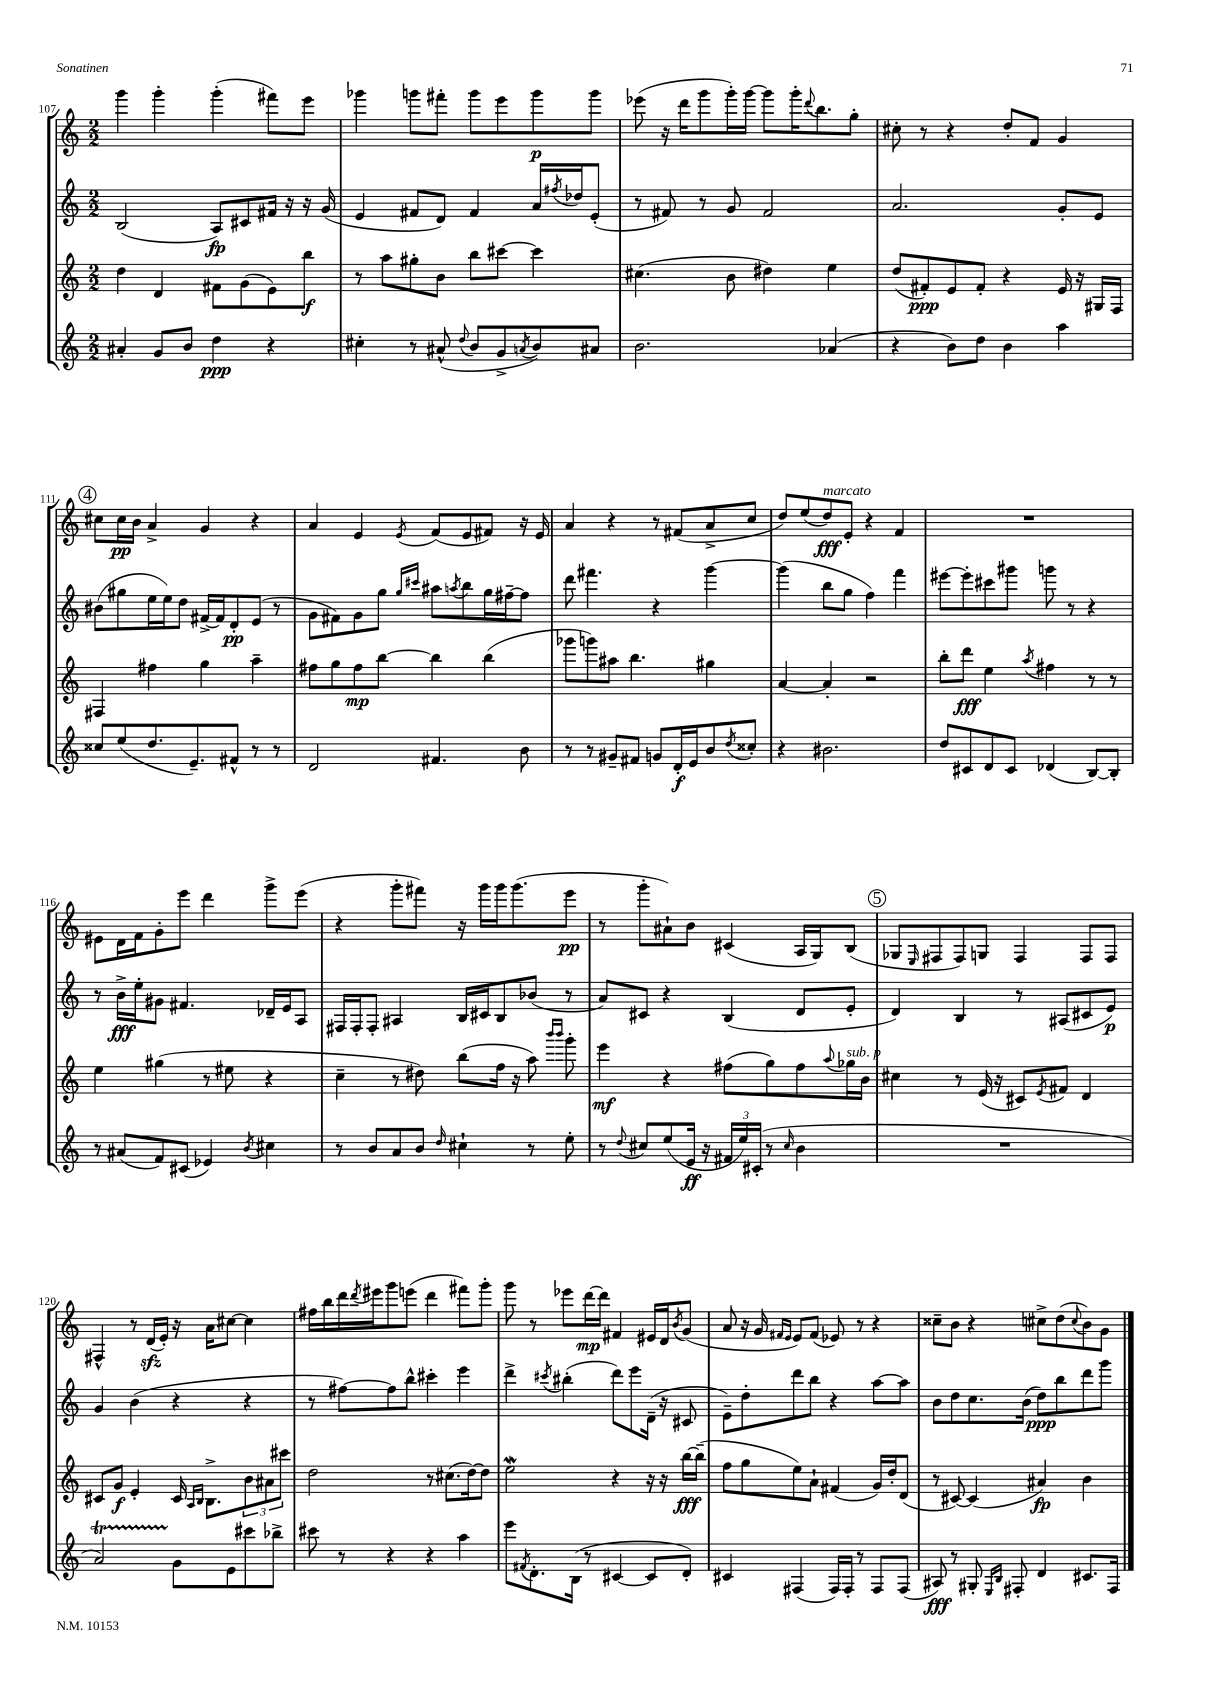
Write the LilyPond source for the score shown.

<<
\new StaffGroup <<
\new Staff = "s0" {
    \clef treble \key c \major \numericTimeSignature \time 2/2
    g'''4 g'''4-. g'''4-.( fis'''8) e'''8 |
    ges'''4 g'''8 fis'''8-. g'''8 e'''8 g'''8\p g'''8 |
    ees'''8( r16 d'''16 g'''8 g'''16-.) g'''16~ g'''8 g'''16-. \appoggiatura { d'''8 } b''8. g''8-. |
    cis''8-. r8 r4 d''8-. f'8 g'4 |
    \mark \markup { \circle "4" } cis''8 cis''16\pp b'16 a'4-> g'4 r4 |
    a'4 e'4 \acciaccatura { e'8 } f'8( e'8 fis'8) r16 e'16 |
    a'4 r4 r8 fis'8( a'8-> c''8 |
    d''8) e''8( d''8\fff^\markup { \italic "marcato" }) e'8-. r4 f'4 |
    R1 |
    eis'8 d'16 f'16 g'8-. e'''8 d'''4 g'''8-> e'''8( |
    r4 g'''8-. fis'''8) r16 g'''16 g'''16 g'''8.( e'''8\pp |
    r8 g'''8-. ais'8-!) b'8 cis'4( a16 g16) b8( |
    \mark \markup { \circle "5" } ges8 \grace { e16 } fis8 fis8) g8 fis4 fis8 fis8 |
    fis4-^ r8 d'16\sfz( e'16-.) r16 a'16 cis''8~ cis''4 |
    fis''16 b''16 d'''16 \acciaccatura { d'''8 } eis'''16 g'''8 e'''8( d'''4 fis'''8) g'''8-. |
    g'''8 r8 ees'''8 d'''16~\mp d'''16 fis'4 eis'16 d'16 \acciaccatura { b'8 } g'8( |
    a'8 r16 g'16 \grace { fis'16 e'16 } e'8) fis'8( ees'8) r8 r4 |
    cisis''8-- b'8 r4 cis''8-> d''8( \appoggiatura { cis''8 } b'8) g'8 \bar "|." |
}
\new Staff = "s1" {
    \clef treble \key c \major \numericTimeSignature \time 2/2
    b2( a8\fp) cis'8 fis'16 r16 r16 g'16( |
    e'4 fis'8 d'8) fis'4 a'16 \acciaccatura { fis''8 } des''16 e'8-.( |
    r8 fis'8) r8 g'8 fis'2 |
    a'2. g'8-. e'8 |
    \mark \markup { \circle "4" } bis'8( gis''8 e''16 e''16) d''8 fis'16~-> fis'16 d'8-.\pp e'8( r8 |
    g'8 fis'8) g'8 g''8 \grace { g''16 cis'''16 } ais''8 \acciaccatura { a''8 } b''8 g''16 fis''16~-- fis''8 |
    d'''8 fis'''4. r4 g'''4~ |
    g'''4( b''8 g''8 f''4) f'''4 |
    eis'''8~ eis'''8-. cis'''8 gis'''8 g'''8 r8 r4 |
    r8 b'16->\fff e''16-. gis'8 fis'4. des'16-- e'16 a8 |
    fis16 fis16-. fis8-. ais4 b16 cis'16 b8 bes'8( r8 |
    a'8) cis'8 r4 b4( d'8 e'8-. |
    \mark \markup { \circle "5" } d'4) b4 r8 ais8( cis'8 e'8\p) |
    g'4 b'4( r4 r4 |
    r8 fis''8~) fis''8 b''8-^ cis'''4-. e'''4 |
    d'''4-> \acciaccatura { cis'''8 } bis''4-.( d'''8) e'''8 d'16--( r16 cis'8 |
    e'8--) d''8-. d'''8 b''8 r4 a''8~ a''8 |
    b'8 d''8 c''8. b'16( d''8\ppp) b''8 d'''8 g'''8 \bar "|." |
}
\new Staff = "s2" {
    \clef treble \key c \major \numericTimeSignature \time 2/2
    d''4 d'4 fis'8 g'8( e'8) b''8\f |
    r8 a''8 gis''8-. b'8 b''8 cis'''8~ cis'''4 |
    cis''4.( b'8 dis''4) e''4 |
    d''8( fis'8-.\ppp) e'8 fis'8-. r4 e'16 r16 gis16 f16 |
    \mark \markup { \circle "4" } fis4 fis''4 g''4 a''4-- |
    fis''8 g''8 fis''8\mp b''8~ b''4 b''4( |
    ges'''8 g'''8) ais''8 b''4. gis''4 |
    a'4~ a'4-. r2 |
    b''8-. d'''8\fff e''4 \acciaccatura { a''8 } fis''4 r8 r8 |
    e''4 gis''4( r8 eis''8 r4 |
    c''4-- r8 dis''8) b''8( f''16 r16 a''8) \grace { b'''16 b'''16 } g'''8-. |
    e'''4\mf r4 fis''8( g''8) fis''8 \appoggiatura { a''8 } ges''16^\markup { \italic "sub. p" } b'16 |
    \mark \markup { \circle "5" } cis''4 r8 e'16( r16 cis'8) \acciaccatura { e'8 } fis'8 d'4 |
    cis'8 g'8\f e'4-. cis'16 \grace { a16 b16 } b8.-> \tuplet 3/2 { b'8 ais'8 cis'''8 } |
    d''2 r8 cis''8.( d''16~) d''8 |
    e''2\mordent r4 r16 r16 b''16~\fff b''16--( |
    f''8 g''8 e''8) a'8-! fis'4( g'16) d''16-. d'8( |
    r8 cis'8~) cis'4( ais'4\fp) b'4 \bar "|." |
}
\new Staff = "s3" {
    \clef treble \key c \major \numericTimeSignature \time 2/2
    ais'4-. g'8 b'8 d''4\ppp r4 |
    cis''4-. r8 ais'8-^( \appoggiatura { d''8 } b'8 g'8-> \acciaccatura { a'8 } b'8) ais'8 |
    b'2. aes'4( |
    r4 b'8) d''8 b'4 a''4 |
    \mark \markup { \circle "4" } cisis''8 e''8( d''8. e'8.--) fis'8-^ r8 r8 |
    d'2 fis'4. b'8 |
    r8 r8 gis'8-- fis'8 g'8 d'16-.\f e'16 b'8 \acciaccatura { d''8 } cisis''8-. |
    r4 bis'2. |
    d''8 cis'8 d'8 cis'8 des'4( b8~) b8-. |
    r8 ais'8( f'8) cis'8( ees'4) \acciaccatura { b'8 } cis''4 |
    r8 b'8 a'8 b'8 \grace { d''16 } cis''4-! r8 e''8-. |
    r8 \appoggiatura { d''8 } cis''8 e''8( e'16\ff r16 \tuplet 3/2 { fis'16 e''16) cis'16-.( } r8 \grace { cis''16 } b'4 |
    \mark \markup { \circle "5" } R1 |
    a'2\startTrillSpan) g'8\stopTrillSpan e'8 cis'''8 bes''8-> |
    cis'''8 r8 r4 r4 a''4 |
    e'''8 \acciaccatura { fis'8 } d'8.-. b16( r8 cis'4~ cis'8 d'8-.) |
    cis'4 fis4( fis16) fis16-. r8 fis8 fis8( |
    ais8\fff) r8 gis8-. \grace { e16 b16 } fis8-. d'4 cis'8. fis16 \bar "|." |
}
>>
>>
\layout { \context { \Score currentBarNumber = #107 } }
